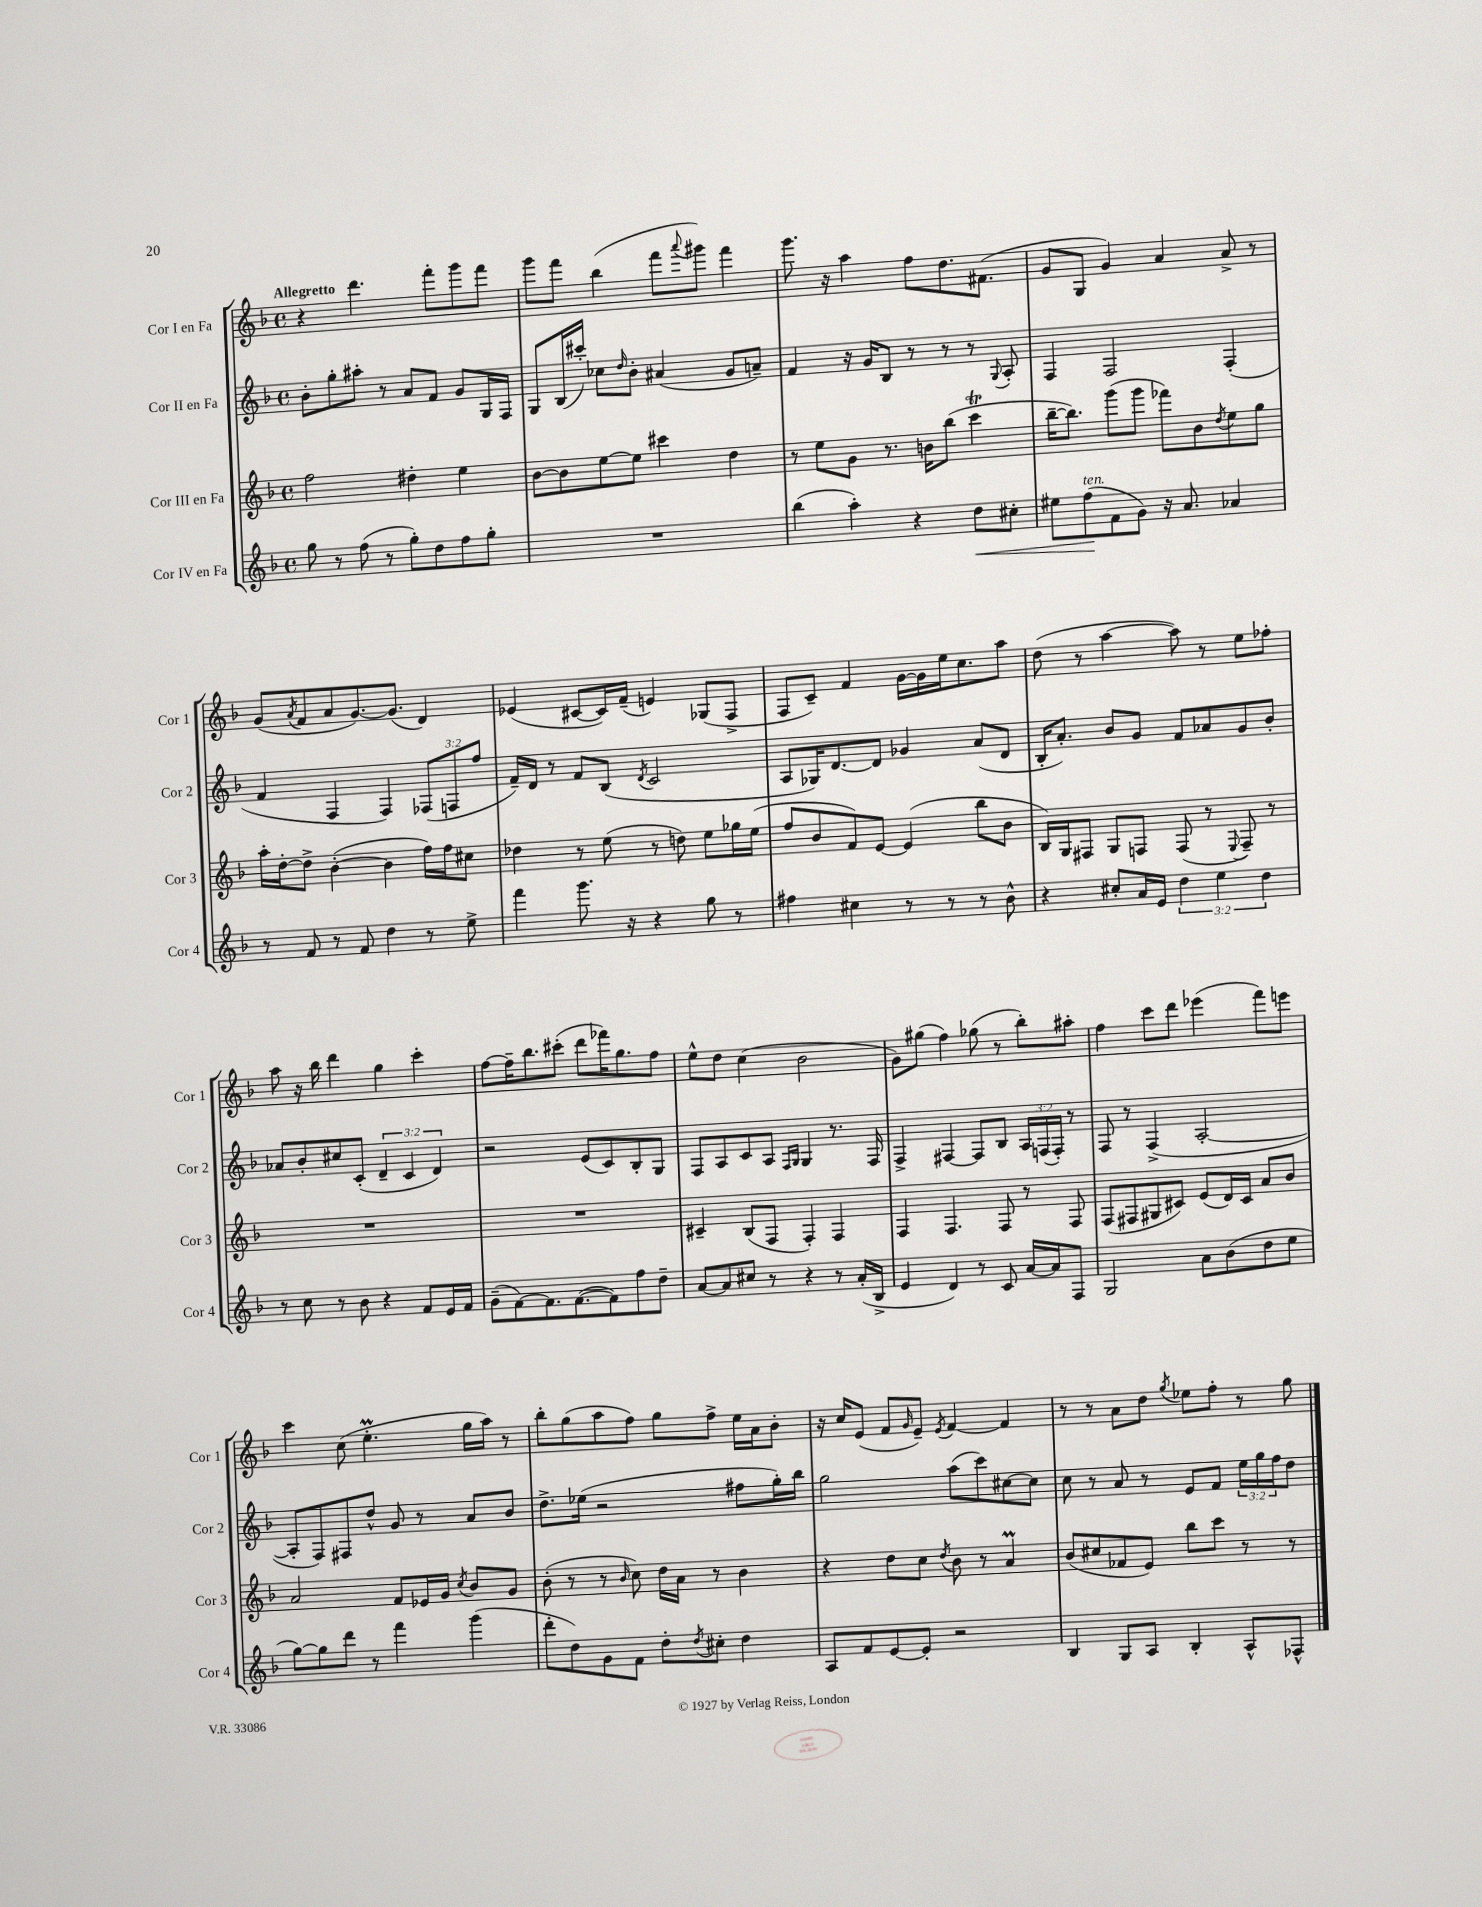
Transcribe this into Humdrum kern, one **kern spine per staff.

**kern	**kern	**kern	**kern
*staff4	*staff3	*staff2	*staff1
*clefG2	*clefG2	*clefG2	*clefG2
*k[b-]	*k[b-]	*k[b-]	*k[b-]
*M4/4	*M4/4	*M4/4	*M4/4
*met(c)	*met(c)	*met(c)	*met(c)
8gg	2ff	8b-'	4r
8r	.	8gg'	.
(8ff	.	8aa#'	4.ddd
8r	.	8r	.
8gg')	4dd#'	8a	.
8dd	.	8f	8fff'
8ff	4ee	8g	8ggg
8gg'	.	16G	8fff
.	.	16F	.
=	=	=	=
1r	[8b-	8G	8ggg
.	8b-]	(16B-	8fff
.	.	16ccc#')	.
.	[8ee	8cc-	(4bb-
.	.	16qqdd	.
.	8ee]	8b-'	.
.	4ccc#	(4a#	8fff
.	.	.	8qqaaa
.	.	.	8ggg#)
.	4dd	8g	4fff
.	.	8a~)	.
=	=	=	=
(4bb-	8r	4f	8.ggg
.	8ee	.	.
.	.	.	16r
4aa')	8g	16r	4aa
.	.	16g	.
.	8.r	8B-	.
4r	.	8r	8ff
.	16b	.	.
.	(8bb-	8r	8.dd
8dd	4ccc	8r	.
.	.	.	(8.f#
.	.	8qqG	.
8cc#'	.	8A'	.
=	=	=	=
8ee#	[16bb-~	4F	8g
.	8.bb-])	.	.
(8ff	.	.	8G
8f	(8ggg	2F	4g)
8g)	8ggg	.	.
16r	8fff-)	.	4a
8.a	.	.	.
.	8b-	.	.
.	8qdd	.	.
4a-	8ee	(4F'	8a^
.	8gg	.	8r
=	=	=	=
8r	16aa'	4f	(8g
.	[16dd'	.	.
.	.	.	8qa
8f	8dd^]	.	8f
8r	([4b-'	4F	8a
8f	.	.	[8.g)
4dd	4b-]	4F)	.
.	.	.	(8.g]
8r	16ff)	(12F-	4d)
.	16ff	.	.
.	.	12F	.
8ee^	8cc#	.	.
.	.	12ff	.
=	=	=	=
4fff	4dd-	16f~)	(4e-
.	.	16d	.
.	.	8r	.
8.ggg	8r	8f	[8c#
.	(8ee	(8B-	16c#])
16r	.	.	(16f~
.	.	8qd	.
4r	8r	2c	4e)
.	8dd)	.	.
8gg	8ee	.	(8G-
8r	16gg-	.	8F^
.	(16ee	.	.
=	=	=	=
4ff#	8ff	8A	8F
.	8b-	16G-)	8c~)
.	.	[8.d	.
4cc#	8f)	.	4f
.	[8e	8d]	.
8r	(4e]	4g-	[16g
.	.	.	16g]
8r	.	.	16ee
.	.	.	8.cc
8r	8bb-	(8a	.
8b-^^	8b-	8d	8aa
=	=	=	=
4r	16B-)	16B-'	(8dd
.	16G	8.a')	.
.	8F#	.	8r
8cc#'	8G	8b-	[4aa
16a	8F	8g	.
16e	.	.	.
6dd	(8F	8f	8aa])
.	8r	8a-	8r
6ee	.	.	.
.	8qqE	.	.
.	8F~)	8g	8ee
6dd	.	.	.
.	8r	8b-'	8ff-'
=	=	=	=
8r	1r	8a-	8aa
8cc	.	8b-'	16r
.	.	.	16bb-
8r	.	8cc#	4ddd
8b-	.	(8c'	.
4r	.	6d~	4gg
.	.	6c	.
8f	.	.	4ccc'
.	.	6d)	.
16e	.	.	.
16f	.	.	.
=	=	=	=
(8g~	1r	2r	[8ff
[8f)	.	.	16ff~]
.	.	.	8.bb-
8.f]	.	.	.
.	.	.	(8ccc#'
([8.f	.	.	.
.	.	(8e	8ddd
8f])	.	8c)	16fff-)
.	.	.	8.gg
8ff	.	8B-'	.
8dd~	.	8G	8ff
=	=	=	=
[8a	4c#~	8F	8ee^^
8a]	.	8A	8dd
8cc#	(8B-	8c	(4cc
8r	8F	8A	.
.	.	16qqF	.
.	.	16qqG	.
4r	4F')	4G	2b-
8r	4F	8.r	.
(16a'	.	.	.
16B-^	.	16F	.
=	=	=	=
4e	4F	4F^	8g)
.	.	.	(8gg#
4d)	4.F	[4F#	4ff)
8r	.	8F#]	(8gg-
8c	8F	8B-	8r
[16a	8r	24A	8bb-')
.	.	(24F	.
16a]	.	.	.
.	.	24F')	.
8F	8F	8r	8aa#'
=	=	=	=
2G	(8F	8F	4ff
.	8F#	8r	.
.	8G#	(4F^	8ccc
.	8c#)	.	8ddd
8a	(8e	[2A'	(4eee-
(8b-	16d)	.	.
.	16c#	.	.
8dd	8a	.	8fff)
8ee	8b-	.	8eee
=	=	=	=
[8gg)	2a	8A']	4ccc
8gg]	.	8F)	.
8ddd	.	8F#	(8cc
8r	.	8dd^^	4.ee'
4fff	8f	8g	.
.	16e-	8r	.
.	16g	.	.
.	8qcc	.	.
(4ggg	8b-	8a	16gg
.	.	.	16aa)
.	8g	8b-	8r
=	=	=	=
8ddd'	(8b-'	8.dd^	8bb-'
8dd)	8r	.	(8gg
.	.	(16ee-	.
8g	8r	2r	8aa
.	16qqb-	.	.
8f	8cc)	.	8ff)
8dd'	16dd	.	8gg
.	16a	.	.
8qdd	.	.	.
8cc#'	8r	.	8ff^
4dd	4b-	8ff#	16ee
.	.	.	16a
.	.	16gg')	8b-'
.	.	16bb-	.
=	=	=	=
8A	4r	2gg	16r
.	.	.	16cc
8f	.	.	(8e
[8e	8dd	.	8f
.	.	.	16qqg
8e']	8cc	.	8e~)
.	8qdd	.	8qe
2r	8b-	(8aa	[4f
.	8r	8ccc)	.
.	4a	[8cc#	4f]
.	.	8cc#]	.
=	=	=	=
4B-	(8b-	8cc	8r
.	8cc#	8r	8r
8G	8f-	8a	8a
8A	8e)	8r	8dd
.	.	.	8qgg
4B-'	8bb-	8e	8ee-
.	8ccc	8f	8ff'
8A^^	8r	24ee	8r
.	.	24gg	.
.	.	24ff	.
8F-^^	8r	8dd	8gg
==	==	==	==
*-	*-	*-	*-
